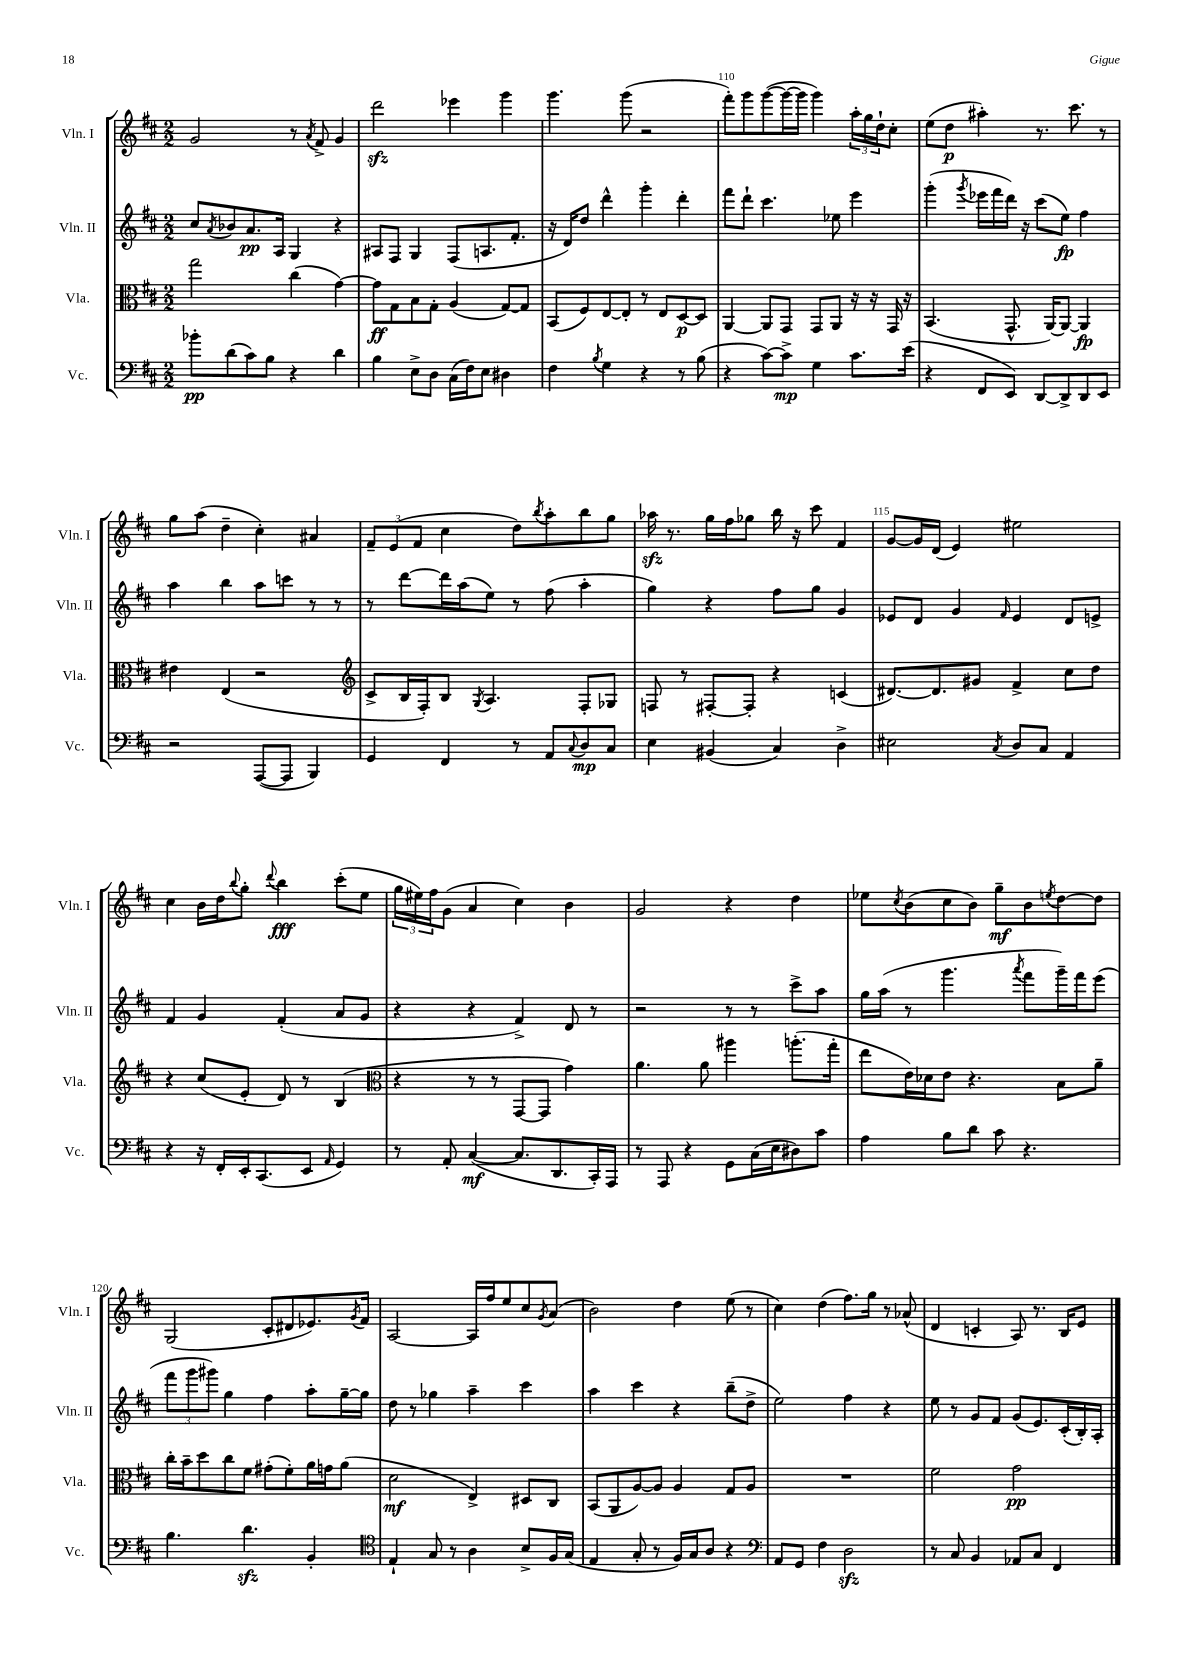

**kern	**kern	**kern	**kern
*staff4	*staff3	*staff2	*staff1
*clefF4	*clefC3	*clefG2	*clefG2
*k[f#c#]	*k[f#c#]	*k[f#c#]	*k[f#c#]
*M2/2	*M2/2	*M2/2	*M2/2
8b-'	2gg	8cc#	2g
.	.	8qa	.
(8d	.	8b-	.
8c#)	.	8.a	.
8B	.	.	.
.	.	16A	.
4r	(4cc#	4G	8r
.	.	.	8qa
.	.	.	8f#^
4d	[4g)	4r	4g
=	=	=	=
4B	8g]	8A#	2ddd
.	8G	8F#	.
8E^	8B	4G	.
8D	8G'	.	.
(16C#	(4A	(8F#	4eee-
16F#)	.	.	.
8E	.	8.A	.
4D#	[8G)	.	4ggg
.	.	8.f#'	.
.	8G]	.	.
=	=	=	=
4F#	(8BB	16r	4.ggg
.	.	16d)	.
.	8F#)	8dd	.
8qB	.	.	.
4G	[8E	4ddd^^	.
.	8E']	.	(8ggg
4r	8r	4ggg'	2r
.	8E	.	.
8r	[8D	4ddd'	.
(8B	8D]	.	.
=	=	=	=
4r	[4AA	8fff#	8fff#')
.	.	8ddd`	8ggg
[8c#)	8AA]	4.ccc#	([8ggg
8c#^]	8GG	.	16ggg_
.	.	.	16ggg]
4G	8GG	.	4ggg)
.	8AA	8ee-	.
8.c#	16r	4eee	24aa'
.	.	.	24gg
.	16r	.	.
.	.	.	24dd`
.	16GG	.	8cc#'
(16e	16r	.	.
=	=	=	=
4r	(4.BB	(4ggg'	(8ee
.	.	.	8dd
.	.	8qggg	.
8FF#	.	16eee-	4aa#')
.	.	16fff#	.
8EE)	8.GG^^	16ddd)	.
.	.	16r	.
[8DD	.	(8ccc#	8.r
.	[16AA)	.	.
8DD^]	8AA_	8ee)	.
.	.	.	8.ccc#
8DD	4AA]	4ff#	.
8EE	.	.	8r
=	=	=	=
2r	4e#	4aa	8gg
.	.	.	(8aa
.	(4E	4bb	4dd~
([8AAA	2r	8aa	4cc#')
8AAA]	.	8ccc	.
4BBB)	.	8r	4a#
.	.	8r	.
=	=	=	=
*	*clefG2	*	*
4GG	8c#^	8r	12f#~
.	.	.	(12e
.	16B	[8ddd	.
.	.	.	12f#
.	16F#')	.	.
4FF#	8B	16ddd]	4cc#
.	.	(16aa	.
.	8qG	.	.
.	4.A	8ee)	.
8r	.	8r	8dd)
.	.	.	8qbb
8AA	.	(8ff#	8aa'
8qqC#	.	.	.
8D	8F#'	4aa'	8bb
8C#	8G-	.	8gg
=	=	=	=
4E	8F	4gg)	16aa-
.	.	.	8.r
.	8r	.	.
(4BB#	[8F#'	4r	16gg
.	.	.	16ff#
.	8F#']	.	8gg-
4C#)	4r	8ff#	16bb
.	.	.	16r
.	.	8gg	8ccc#
4D^	(4c	4g	4f#
=	=	=	=
2E#	[8.d#)	8e-	[8g
.	.	8d	16g]
.	8.d#]	.	(16d
.	.	4g	4e)
.	8g#	.	.
8qC#	.	16qqf#	.
8D	4f#^	4e-	2ee#
8C#	.	.	.
4AA	8cc#	8d	.
.	8dd	8e^	.
=	=	=	=
4r	4r	4f#	4cc#
16r	(8cc#	4g	16b
16FF#'	.	.	16dd
.	.	.	8qqbb
16EE'	8e'	.	8gg'
(8.CC#	.	.	.
.	.	.	8qqddd
.	8d)	(4f#'	4bb
8EE	8r	.	.
16qqAA	.	.	.
4GG)	(4B	8a	(8ccc#'
.	.	8g	8ee
=	=	=	=
*	*clefC3	*	*
8r	4r	4r	24gg
.	.	.	24ee#)
.	.	.	24ff#
8AA'	.	.	(8g
([4C#	8r	4r	4a
.	8r	.	.
8.C#]	[8GG	4f#^)	4cc#)
.	8GG]	.	.
8.DD	.	.	.
.	4g)	8d	4b
16CC#')	.	8r	.
16AAA	.	.	.
=	=	=	=
8r	4.a	2r	2g
8AAA	.	.	.
4r	.	.	.
.	8a	.	.
8GG	4aa#	8r	4r
(16C#	.	8r	.
16E	.	.	.
8D#)	(8.aa'	8ccc#^	4dd
8c#	.	8aa	.
.	16gg'	.	.
=	=	=	=
4A	8ee	16gg	8ee-
.	.	(16aa	.
.	.	.	8qcc#
.	16e)	8r	(8b
.	16d-	.	.
8B	8e	4.ggg	8cc#
8d	4.r	.	8b)
8c#	.	.	8gg~
.	.	8qaaa	.
4.r	.	8fff#	8b
.	.	.	8qee
.	8B	16ggg~)	[8dd
.	.	16fff#	.
.	8a~	(8eee	8dd]
=	=	=	=
4.B	16cc#'	12fff#	(2G
.	16b~	.	.
.	.	12ggg	.
.	8dd	.	.
.	.	12ggg#)	.
.	8cc#	4gg	.
4.d	8f#	.	.
.	(8g#'	4ff#	8c#'
.	8f#')	.	8d#
4BB'	16a	8aa'	8.e-)
.	16g	.	.
.	(8a	[16gg~	.
.	.	.	8qg
.	.	16gg]	16f#
=	=	=	=
*clefC4	*	*	*
4E`	2d	8dd	[2A
.	.	8r	.
8G	.	4gg-	.
8r	.	.	.
4A	4E^)	4aa~	16A]
.	.	.	16ff#
.	.	.	8ee
8B^	8D#	4ccc#	8cc#
.	.	.	8qg
16F#	8C#	.	(8a
(16G	.	.	.
=	=	=	=
4E	(8BB	4aa	2b)
.	8AA	.	.
8G'	[8A)	4ccc#	.
8r	8A]	.	.
16F#)	4A	4r	4dd
16G	.	.	.
8A	.	.	.
4r	8G	(8bb~	(8ee
.	8A	8dd^	8r
=	=	=	=
*clefF4	*	*	*
8AA	1r	2ee)	4cc#)
8GG	.	.	.
4F#	.	.	(4dd
2D	.	4ff#	8.ff#)
.	.	.	16gg
.	.	4r	8r
.	.	.	(8a-^^
=	=	=	=
8r	2f#	8ee	4d
8C#	.	8r	.
4BB	.	8g	4c'
.	.	8f#	.
8AA-	2g	(8g	8A)
8C#	.	8.e)	8.r
4FF#	.	.	.
.	.	(16c#'	16B
.	.	16B')	8e
.	.	16A'	.
==	==	==	==
*-	*-	*-	*-
